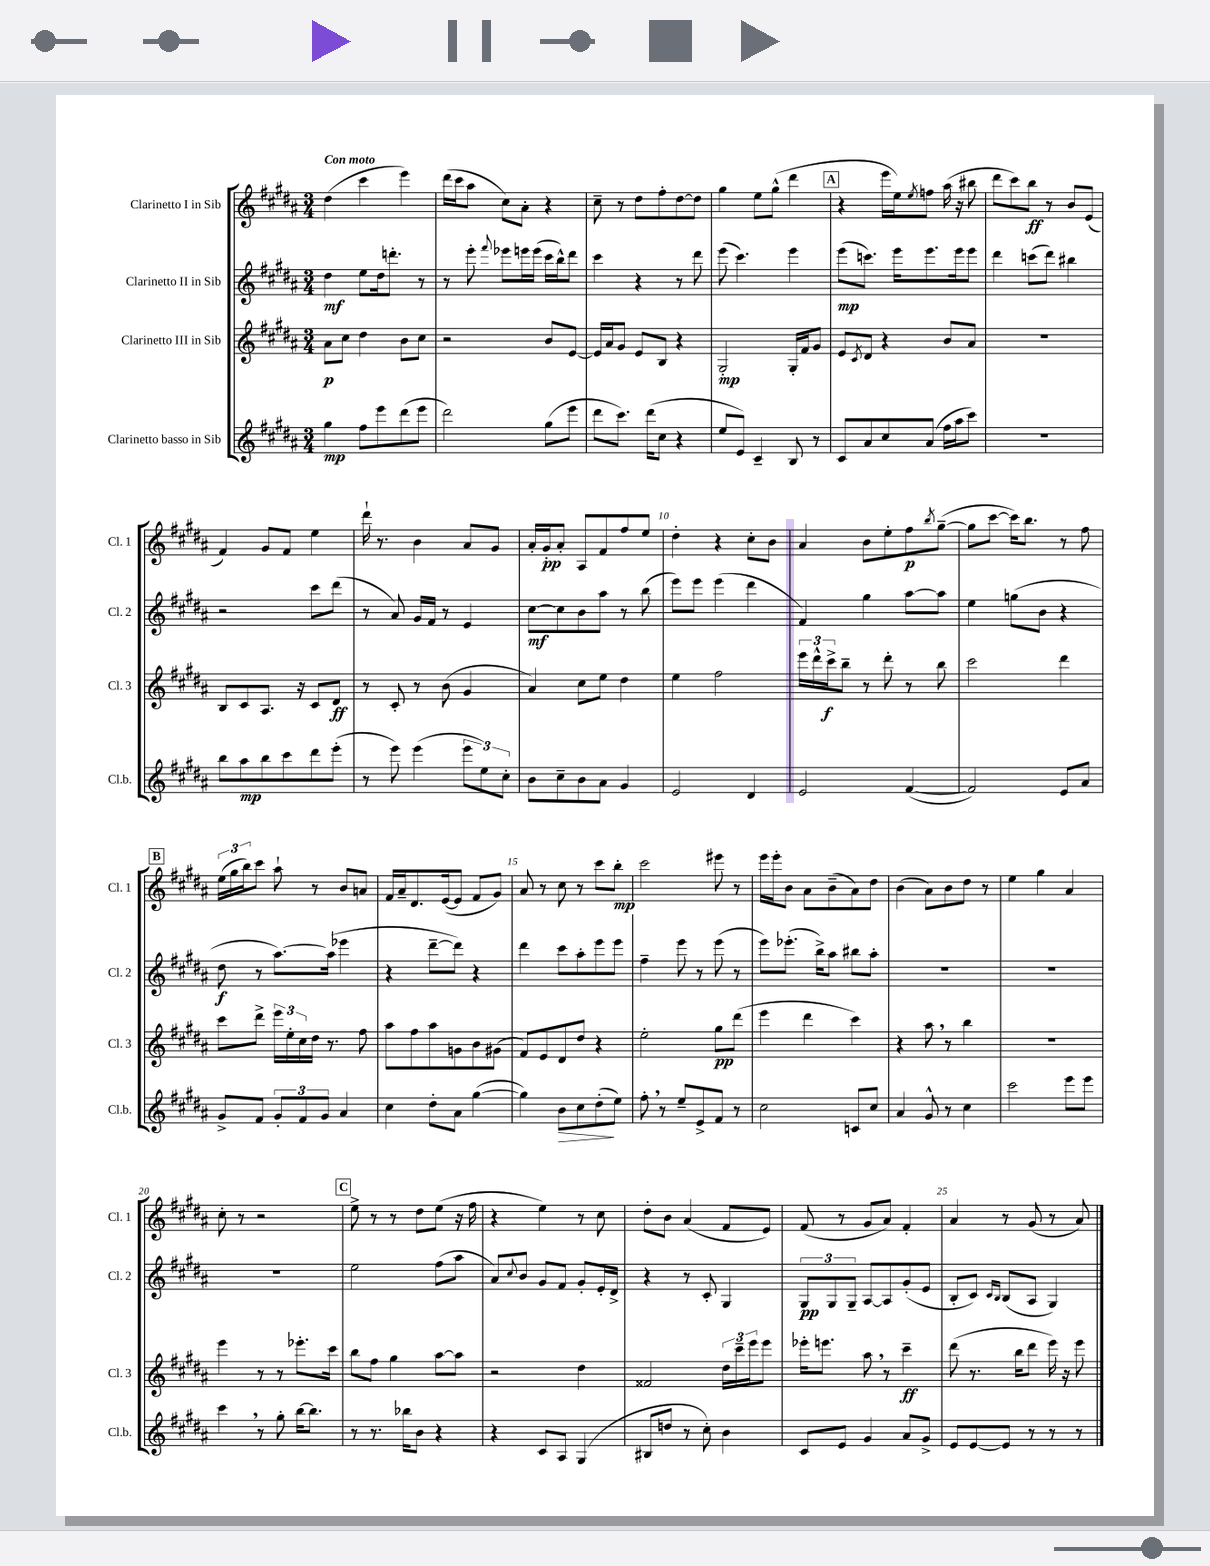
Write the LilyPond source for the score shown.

<<
\new StaffGroup <<
\new Staff = "s0" \with { instrumentName = "Clarinetto I in Sib" shortInstrumentName = "Cl. 1" } {
    \clef treble \key b \major \numericTimeSignature \time 3/4 \tempo "Con moto"
    dis''4( cis'''4 e'''4) |
    dis'''16( cis'''16 ais''8 cis''8) ais'8-. r4 |
    cis''8-- r8 dis''8 fis''8-. dis''8~ dis''8 |
    gis''4 e''8 gis''8-^( dis'''4 |
    \mark \markup { \box "A" } r4 e'''16 e''16) \acciaccatura { e''8 } f''8 ais''16( r16 bis''8 |
    dis'''8 cis'''8) b''8\ff r8 b'8 e'8( |
    fis'4) gis'8 fis'8 e''4 |
    dis'''16-! r8. b'4 ais'8 gis'8 |
    ais'16-. gis'16-.\pp ais'8-. ais8 fis'8 fis''8 e''8 |
    dis''4-. r4 cis''8-. b'8 |
    ais'4 b'8 e''8-. fis''8\p \acciaccatura { b''8 } gis''8~--( |
    gis''8 cis'''8~ cis'''16) b''8. r8 fis''8 |
    \mark \markup { \box "B" } \tuplet 3/2 { e''16( gis''16 b''16) } cis'''8 ais''8-! r8 b'8 a'8 |
    fis'16 ais'16-- dis'8. e'16~( e'8 fis'8 gis'8) |
    ais'8 r8 cis''8 r8 cis'''8 b''8-.\mp |
    cis'''2 eis'''8 r8 |
    e'''16 e'''16-. b'8 ais'8 b'8--( ais'8) dis''8 |
    b'4( ais'8) b'8 dis''8 r8 |
    e''4 gis''4 ais'4 |
    cis''8-. r8 r2 |
    \mark \markup { \box "C" } e''8-> r8 r8 dis''8 e''8( r16 fis''16 |
    r4 e''4) r8 cis''8 |
    dis''8-. b'8 ais'4( fis'8 e'8) |
    fis'8( r8 gis'8 ais'8) fis'4-. |
    ais'4 r8 gis'8( r8 ais'8) \bar "|." |
}
\new Staff = "s1" \with { instrumentName = "Clarinetto II in Sib" shortInstrumentName = "Cl. 2" } {
    \clef treble \key b \major \numericTimeSignature \time 3/4
    dis''4\mf e''8 dis''16 d'''8.-. r8 |
    r8 e'''8-. \appoggiatura { fis'''8 } ees'''8 e'''16 e'''16( cis'''16 b''16-^) dis'''8 |
    cis'''4 r4 r8 dis'''8 |
    e'''8( cis'''4.) e'''4 |
    \mark \markup { \box "A" } e'''8\mp( c'''8.) e'''16 e'''8. e'''16 e'''8 |
    dis'''4 c'''8( dis'''8) bis''4 |
    r2 cis'''8 dis'''8( |
    r8 ais'8) gis'16 fis'16 r8 e'4 |
    cis''8~\mf cis''8 b'8 ais''8 r8 b''8( |
    e'''8) e'''8 e'''4( dis'''4 |
    fis'4) gis''4 ais''8~ ais''8 |
    e''4 g''8( b'8 r4 |
    \mark \markup { \box "B" } dis''8\f r8 ais''8.~) ais''16( ees'''4 |
    r4 dis'''8~-- dis'''8) r4 |
    dis'''4 cis'''8 ais''8-. e'''8 e'''8 |
    fis''4-- e'''8 r8 e'''8( r8 |
    e'''8) ees'''8.-.( b''16->) ais''8 bis''8 ais''8-. |
    R2. |
    R2. |
    R2. |
    \mark \markup { \box "C" } e''2 fis''8( ais''8 |
    ais'8) \appoggiatura { cis''8 } b'8 gis'8 fis'8 gis'8-. e'16-. dis'16-> |
    r4 r8 cis'8-. gis4 |
    \tuplet 3/2 { gis8\pp gis8 gis8-- } ais8~ ais8 gis'8-.( e'8 |
    b8-. cis'8) \grace { cis'16 b16 } b8( ais8 gis4) \bar "|." |
}
\new Staff = "s2" \with { instrumentName = "Clarinetto III in Sib" shortInstrumentName = "Cl. 3" } {
    \clef treble \key b \major \numericTimeSignature \time 3/4
    ais'8\p cis''8 dis''4 b'8 cis''8 |
    r2 b'8 e'8~ |
    e'16 ais'16 gis'8 e'8 b8 r4 |
    gis2-.\mp gis16-. fis'16 gis'8 |
    \mark \markup { \box "A" } e'8 \acciaccatura { cis'8 } dis'8 r4 b'8 ais'8 |
    R2. |
    b8 cis'8 ais8. r16 cis'8 dis'8\ff |
    r8 cis'8-. r8 b'8( gis'4 |
    ais'4) cis''8 e''8 dis''4 |
    e''4 fis''2 |
    \tuplet 3/2 { e'''16 dis'''16-^ cis'''16->\f } b''8-- r8 dis'''8-. r8 b''8 |
    cis'''2 dis'''4 |
    \mark \markup { \box "B" } cis'''8 dis'''8-> \tuplet 3/2 { e'''16 e''16-. cis''16 } dis''16 r8. fis''8 |
    ais''8 fis''8 ais''8 g'8 b'8 gis'8( |
    fis'8) e'8 dis'8 dis''8 r4 |
    e''2-. gis''8\pp dis'''8( |
    e'''4 dis'''4 cis'''4) |
    r4 ais''8 \breathe r8 b''4 |
    R2. |
    e'''4 r8 r8 ees'''8.-. cis'''16 |
    \mark \markup { \box "C" } b''8 fis''8 gis''4 ais''8~ ais''8 |
    r2 dis''4 |
    fisis'2 \tuplet 3/2 { dis''16 cis'''16-- e'''16 } e'''8 |
    ees'''16-. e'''8. ais''8 \breathe r8 cis'''4--\ff |
    dis'''8( r8. b''16 dis'''8 e'''16) r16 e'''8 \bar "|." |
}
\new Staff = "s3" \with { instrumentName = "Clarinetto basso in Sib" shortInstrumentName = "Cl.b." } {
    \clef treble \key b \major \numericTimeSignature \time 3/4
    gis''4\mp fis''8 e'''8 dis'''8( e'''8 |
    dis'''2) gis''8( e'''8 |
    dis'''8 cis'''8.) dis'''16( cis''8 r4 |
    e''8 e'8) cis'4-- b8 r8 |
    \mark \markup { \box "A" } cis'8 ais'8 cis''8 ais'8( fis''16 ais''16 cis'''8) |
    R2. |
    b''8 ais''8\mp b''8 cis'''8 dis'''8 e'''8-.( |
    r8 e'''8) e'''4( \tuplet 3/2 { e'''8 e''8) cis''8-. } |
    b'8 cis''8-- b'8 ais'8 gis'4 |
    e'2 dis'4 |
    e'2 fis'4~( |
    fis'2) e'8 ais'8 |
    \mark \markup { \box "B" } gis'8-> fis'8 \tuplet 3/2 { gis'8-. fis'8 gis'8 } ais'4 |
    cis''4 dis''8-. ais'8 gis''4~( |
    gis''4) b'8\> cis''8 dis''8-.\!( e''8) |
    fis''8-. \breathe r8 e''8-- e'8-> fis'8 r8 |
    cis''2 c'8 cis''8 |
    ais'4 gis'8-^ r8 cis''4 |
    cis'''2 e'''8 e'''8 |
    cis'''4 \breathe r8 gis''8-. b''16~ b''8. |
    \mark \markup { \box "C" } r8 r8. bes''16 b'8 r4 |
    r4 cis'8 ais8 gis4( |
    bis8 d''8 r8 cis''8-.) b'4 |
    cis'8 e'8 gis'4 ais'8 gis'8-> |
    e'8 e'8~ e'8 r8 r8 r8 \bar "|." |
}
>>
>>
\layout { \context { \Score \override BarNumber.break-visibility = ##(#f #t #t) barNumberVisibility = #(every-nth-bar-number-visible 5) } }
